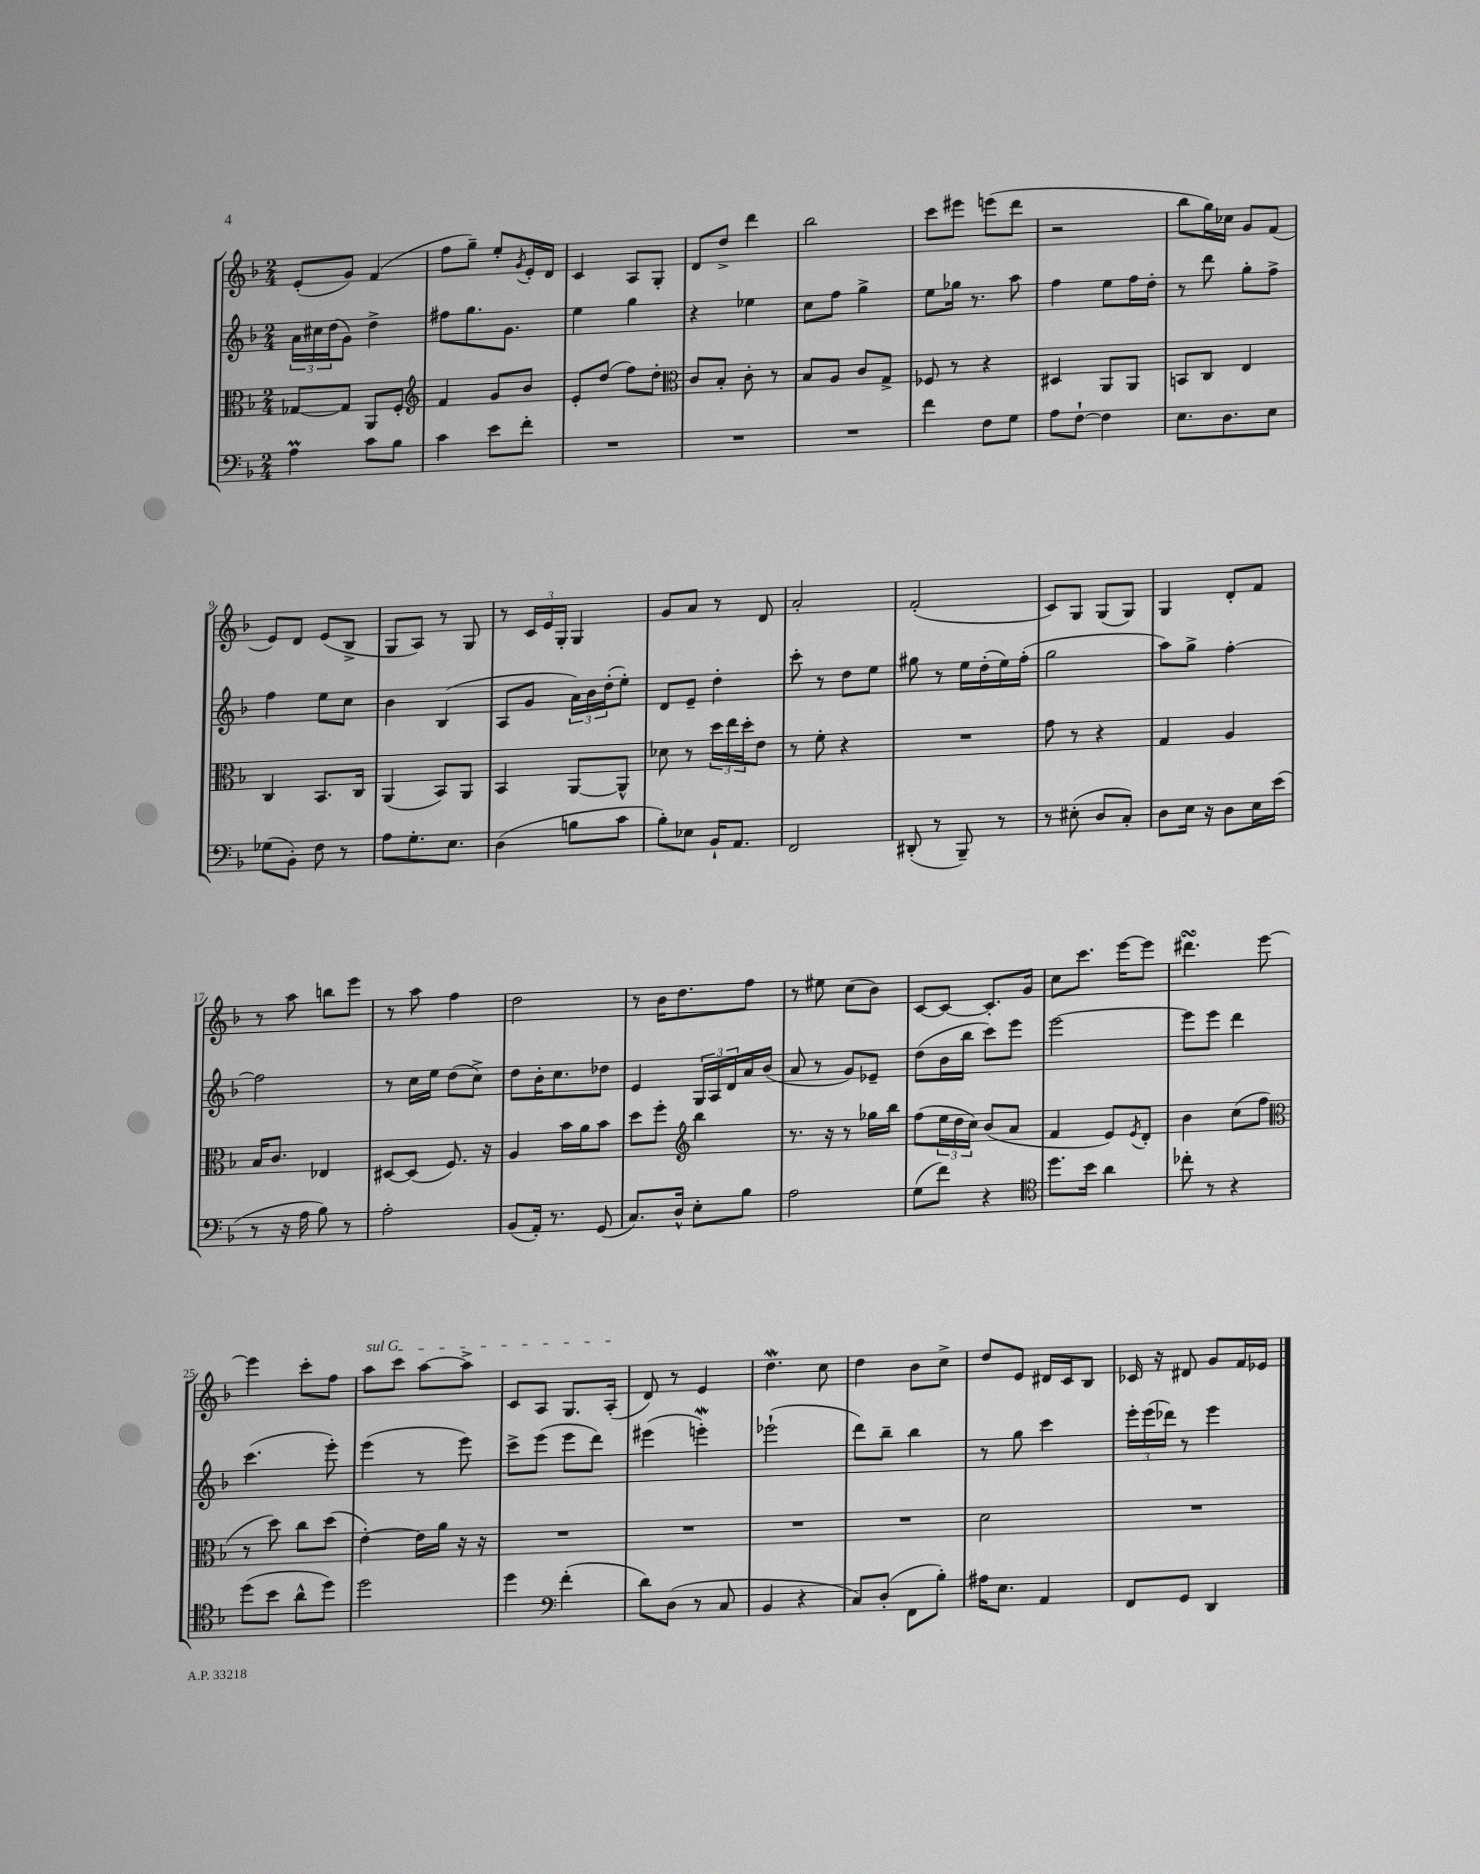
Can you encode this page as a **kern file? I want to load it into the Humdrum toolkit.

**kern	**kern	**kern	**kern
*staff4	*staff3	*staff2	*staff1
*clefF4	*clefC3	*clefG2	*clefG2
*k[b-]	*k[b-]	*k[b-]	*k[b-]
*M2/4	*M2/4	*M2/4	*M2/4
4A\	[8G-/L	24a\LL	(8e'/L
.	.	24cc#\	.
.	.	(24dd\J	.
.	8G-/]J	8g\J)	8g/J)
8c\L	8AA/L	4dd^\	(4f/
8B-\J	8F'/J	.	.
=	=	=	=
*	*clefG2	*	*
4c\	4f/	8ff#\L	8ff\L
.	.	8.gg\	8gg~\J)
8e\L	8g/L	.	8ee'/L
.	.	8.g\J	.
.	.	.	8qg/
8f'\J	8b-/J	.	16e'/L
.	.	.	16d/JJ
=	=	=	=
2r	8e'/L	4ee\	4c/
.	(8dd/J	.	.
.	8ff\L)	4gg\	8A/L
.	8dd'\J	.	8G'/J
=	=	=	=
*	*clefC3	*	*
2r	8c/L	4r	8d/L
.	8B-'/J	.	8dd^/J
.	8c'\	4ee-\	4ddd\
.	8r	.	.
=	=	=	=
2r	8B-/L	8cc\L	2bb-\
.	8A/J	8ff\J	.
.	8c/L	4gg^\	.
.	8G^/J	.	.
=	=	=	=
4f\	8F-/	8ee\L	8ccc\L
.	8r	16gg-\Jk	8eee#\J
.	.	8.r	.
8F\L	4r	.	(8eee\L
8G\J	.	8aa\	8ddd\J
=	=	=	=
8A\L	4D#/	4ff\	2r
[8F`\J	.	.	.
4F\]	8AA/L	8ee\L	.
.	8AA/J	16ff\L	.
.	.	16dd'\JJ	.
=	=	=	=
8.E\L	8BB/L	8r	8bb-\L
.	8C/J	8ddd\	16gg\L)
8.D\	.	.	16cc-\JJ
.	4E/	8gg'\L	8g/L
8E\J	.	8ff^\J	(8f/J
=	=	=	=
(8G-\L	4C/	4ff\	8e/L)
8BB-'\J)	.	.	8d/J
8F\	8.BB-/L	8ee\L	(8e/L
8r	.	8cc\J	8B-^/J
.	16C/Jk	.	.
=	=	=	=
8A\L	(4AA/	4b-\	8G/L
8.G'\	.	.	8A/J)
.	8BB-/L)	(4B-/	8r
8.E\J	.	.	.
.	8AA/J	.	8G/
=	=	=	=
(4D\	4BB-/	8A/L	8r
.	.	8g/J	24c/LL
.	.	.	24e/
.	.	.	24G'/JJ
8B\L	[8AA/L	24a\LL)	4G/
.	.	24b-\	.
.	.	(24dd'\J	.
8c\J	8AA^^/]J	8ee'\J)	.
=	=	=	=
8B-'\L)	8d-\	8d/L	8g/L
8E-\J	8r	8e~/J	8a/J
16BB-`/LK	24dd\LL	4dd'\	8r
.	24ee\	.	.
8.AA/J	.	.	.
.	24dd'\J	.	.
.	8e\J	.	8d/
=	=	=	=
2FF/	8r	8ccc'\	2a'/
.	8f'\	8r	.
.	4r	8dd\L	.
.	.	8ee\J	.
=	=	=	=
(8DD#'/	2r	8gg#\	(2f'/
8r	.	8r	.
8BBB-~/)	.	16ee\LL	.
.	.	(16dd'\	.
8r	.	16ee\)	.
.	.	(16ff'\JJ	.
=	=	=	=
8r	8g\	2gg\	8c/L)
(8E#'\	8r	.	8G/J
8D/L	4r	.	(8G/L
8C'/J)	.	.	8G/J)
=	=	=	=
8D\L	4G/	8aa\L)	4G/
16E\Jk	.	8gg^\J	.
16r	.	.	.
8D\L	4A/	[4ff'\	8d'/L
16E\L	.	.	8f/J
(16e\JJ	.	.	.
=	=	=	=
8r	16B-/LK	2ff\]	8r
.	8.c/J	.	.
16r	.	.	8aa\
16A\	.	.	.
8B-\)	4E-/	.	8bb\L
8r	.	.	8eee\J
=	=	=	=
2A'\	[8D#/L	8r	8r
.	(8D#/]J	16cc\LL	8aa\
.	.	16ee\JJ	.
.	8.F/)	(8dd\L	4ff\
.	.	8cc^\J)	.
.	16r	.	.
=	=	=	=
(8BB-/L	4A/	8dd\L	2dd\
16AA'/Jk)	.	16b-'\K	.
8.r	.	8.cc\	.
.	16b-\LL	.	.
.	16a\J	.	.
(8GG/	8b-\J	8dd-\J	.
=	=	=	=
8.C/L)	8dd\L	4e/	8r
.	8ff'\J	.	16b-\LK
16D^^/Jk	.	.	8.dd\
*	*clefG2	*	*
8E'\L	4bb-\	24G/LL	.
.	.	24A/	.
.	.	24d/	.
8B-\J	.	16a/	8ff\J
.	.	(16b-/JJ	.
=	=	=	=
2A\	8.r	8a/	8r
.	.	8r	8ee#\
.	16r	.	.
.	8r	8g/L)	(8cc\L
.	16gg-\LL	8e-~/J	8b-\J)
.	16bb-\JJ	.	.
=	=	=	=
(8G\L	(8ff\L	(8dd\L	[8c/L
8f\J)	24ee\L	16b-\L	8c/_J
.	24dd\	.	.
.	.	16bb-\JJ	.
.	24cc\JJ)	.	.
4r	(8b-/L	8ccc\L)	8.c'/]L
.	8a/J	8eee\J	.
.	.	.	16g/Jk
=	=	=	=
*clefC4	*	*	*
8.dd\L	4f/	[2eee\	8cc\L
.	.	.	8.ccc\J
16b-\Jk	.	.	.
4a\	8e/L)	.	.
.	.	.	[16eee\LK
.	8qe/	.	.
.	8d'/J	.	8eee\]J
=	=	=	=
8cc-'\	4b-\	8eee\]L	4.ddd#\
8r	.	8eee\J	.
4r	(8cc\L	4ddd\	.
.	8ff\J	.	[8eee\
=	=	=	=
*	*clefC3	*	*
(8dd\L	8r	(4.ccc\	4eee\]
8b-\J	8dd\)	.	.
8a^^\L	8cc\L	.	8ccc'\L
8dd\J)	(8dd\J	8eee'\)	8ff\J
=	=	=	=
2dd\	[4e'\)	(4eee\	8aa\L
.	.	.	8ccc\J
.	16e\]LL	8r	[8aa\L
.	16a\JJ	.	.
.	16r	8eee\)	8aa^\]J
.	16r	.	.
=	=	=	=
4dd\	2r	8ccc^\L	8c/L
.	.	(8eee\J	8A/J
*clefF4	*	*	*
(4f'\	.	8eee\L	8.G/L
.	.	8ddd\J)	.
.	.	.	(16A'/Jk
=	=	=	=
8d\L)	2r	(4eee#\	8d/)
(8D\J	.	.	8r
8r	.	4eee'\)	4e/
8C/	.	.	.
=	=	=	=
4BB-/	2r	(2eee-`\	4.dd\
4r	.	.	.
.	.	.	8cc\
=	=	=	=
8C/L)	2r	8ddd\L)	4dd\
(8D'/J	.	8bb-~\J	.
8FF\L	.	4bb-\	8b-\L
8B-'\J)	.	.	8cc^\J
=	=	=	=
16A#\LK	2d\	8r	8dd/L
8.E\J	.	.	.
.	.	8gg\	8e/J
4AA/	.	4ccc\	16d#/LL
.	.	.	16c/J
.	.	.	8B-/J
=	=	=	=
8FF/L	2r	24eee'\LL	16c-/
.	.	(24eee\	.
.	.	.	16r
.	.	24ddd-\JJ)	.
8GG/J	.	8r	8d#/
4DD/	.	4eee\	8g/L
.	.	.	16f/L
.	.	.	16e-/JJ
==	==	==	==
*-	*-	*-	*-
